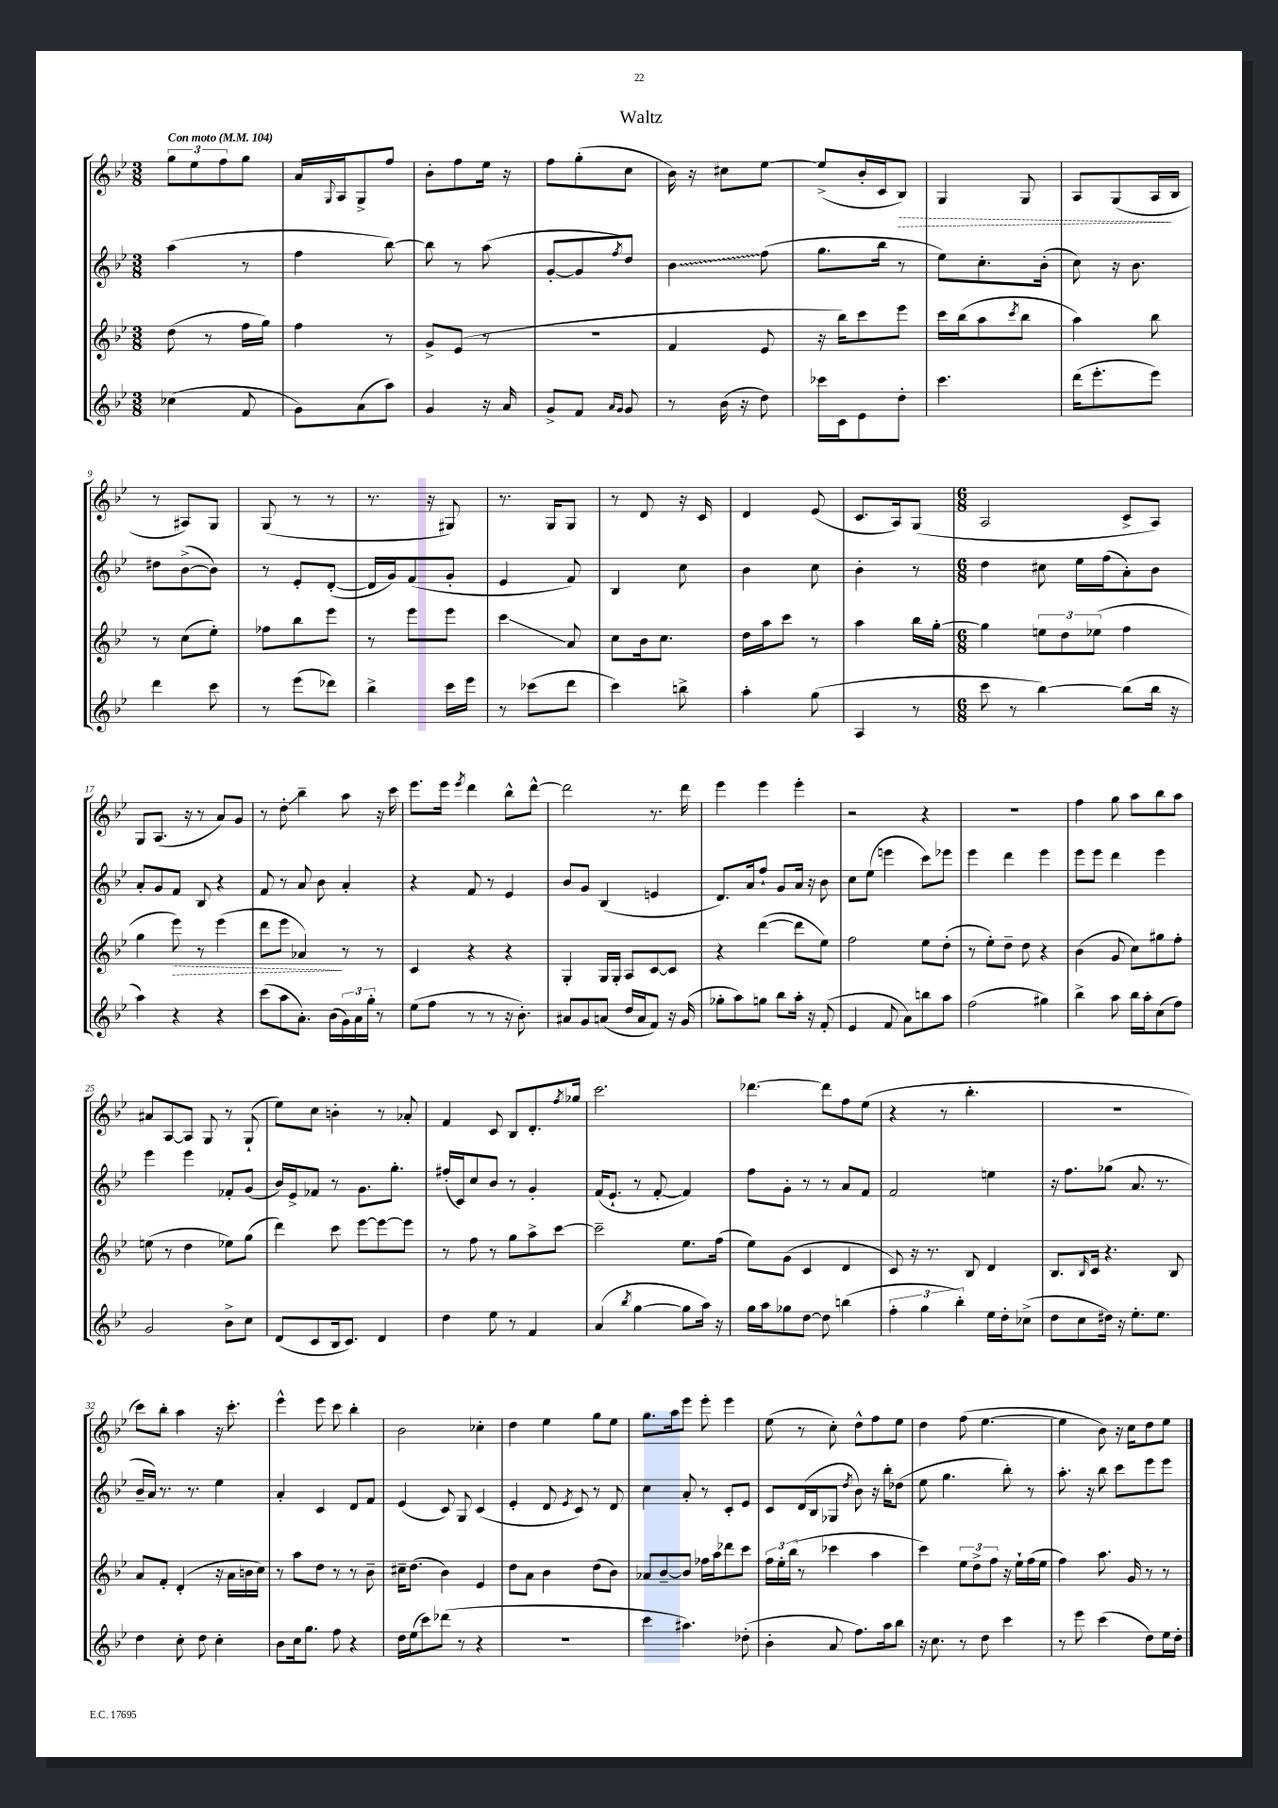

**kern	**kern	**kern	**kern
*staff4	*staff3	*staff2	*staff1
*clefG2	*clefG2	*clefG2	*clefG2
*k[b-e-]	*k[b-e-]	*k[b-e-]	*k[b-e-]
*M3/8	*M3/8	*M3/8	*M3/8
*MM104	*MM104	*MM104	*MM104
(4cc-	(8dd	(4aa	12gg
.	.	.	12ee-
.	8r	.	.
.	.	.	12ff
8f	16ff	8r	8gg
.	16gg)	.	.
=	=	=	=
8g)	4ff	4ff	16a
.	.	.	8qqG
.	.	.	16A
(8a	.	.	8G^
8aa)	8r	[8bb-)	8ff
=	=	=	=
4g	8g^	8bb-]	8b-'
.	(8e-	8r	8ff
16r	8r	(8aa	16ee-
16a	.	.	16r
=	=	=	=
8g^	4.r	[8g'	8ff
8f	.	8g]	(8gg'
16qqa	.	.	.
16qqg	.	8qff	.
8g	.	8dd)	8cc
=	=	=	=
8r	4f	4b-	16b-)
.	.	.	16r
(16b-	.	.	8cc#
16r	.	.	.
8dd)	8e-	(8ff	[8ee-
=	=	=	=
16ccc-	16r	8.gg	(8ee-^]
16c	16bb-)	.	.
8e-	8ccc	.	16b-'
.	.	16bb-	16c
8dd'	8eee-	8r	8B-)
=	=	=	=
4.ccc	16ccc	8ee-)	4G
.	(16bb-	.	.
.	8aa	8.cc'	.
.	8qccc	.	.
.	8bb-	.	8G
.	.	(16b-'	.
=	=	=	=
(16ddd	4aa)	8cc)	8A
8.eee-'	.	.	.
.	.	16r	(8G
.	.	8.b-	.
8eee-)	8bb-	.	16A
.	.	.	16B-
=	=	=	=
4ddd	8r	8dd#	8r
.	(8cc	([8b-^	8A#)
8ccc	8ee-')	8b-])	8G
=	=	=	=
8r	8ff-	8r	(8G
(8eee-	8bb-	8e-'	8r
8ddd-)	8eee-	([8d'	8r
=	=	=	=
4bb-^	8r	16d]	8.r
.	.	16g)	.
.	8eee-	(8f	.
.	.	.	16r
16ccc	8eee-	8g'	8G#)
16eee-	.	.	.
=	=	=	=
8r	4ccc	4e-	8.r
(8ccc-	.	.	.
.	.	.	16G
8ddd	8a	8f)	8G
=	=	=	=
4ccc)	8cc	4B-	8r
.	16b-	.	8d
.	8.cc	.	.
8bb^	.	8cc	16r
.	.	.	16c
=	=	=	=
4aa'	16dd	4b-	4d
.	16aa	.	.
.	8ccc	.	.
(8gg	8r	8cc	(8e-
=	=	=	=
4A	4aa	4b-'	8.c
.	.	.	16A)
8r	16bb-	8r	(8G
.	[16gg'	.	.
=	=	=	=
*M6/8	*M6/8	*M6/8	*M6/8
8ccc	4gg]	4dd	2A
8r	.	.	.
[4bb-)	12ee	8cc#	.
.	12dd	.	.
.	.	16ee-	.
.	(12ee-	.	.
.	.	(16ff	.
(8bb-]	4ff	8a')	8c^
16bb-	.	8b-	8A)
16r	.	.	.
=	=	=	=
4aa)	4gg	8a'	8G
.	.	8g	(8.A
4r	8eee-)	8f	.
.	.	.	16r
.	8r	8B-	8r
4r	(4eee-	4r	8a)
.	.	.	8g
=	=	=	=
(8ccc	8ddd	8f	8r
8aa	8eee-	8r	8dd'
8.a')	4a-)	8a	4bb-~
.	.	8b-	.
(16b-	.	.	.
24g)	8r	4a'	8aa
24a	.	.	.
24gg'	.	.	.
8r	8r	.	16r
.	.	.	16ccc
=	=	=	=
(8ee-	4c	4r	8.eee-
8ff	.	.	.
.	.	.	16eee-
.	.	.	8qeee-
8r	4r	8f	4ddd
8r	.	8r	.
16r	4r	4e-	8bb-^^
8.b-')	.	.	.
.	.	.	[8ddd^^
=	=	=	=
8a#	4G'	8b-	2ddd]
8g	.	8g	.
(8a	16G	(4B-	.
.	16G'	.	.
16dd	8A	.	.
16a	.	.	.
8f)	[8c	4e	8.r
16r	8c]	.	.
(16g	.	.	16ddd
=	=	=	=
8gg-'	4r	8.d)	4eee-
8aa)	.	.	.
.	.	16a	.
8gg	([4ddd	8ff`	4eee-
8bb-	.	8g	.
16aa'	8ddd]	16a	4eee-'
16r	.	16r	.
(8f'	8ee-)	8b-	.
=	=	=	=
4e-	2ff	8cc	2r
.	.	(8ee-	.
8f	.	4eee	.
8a)	.	.	.
8bb	8ee-	8ccc)	4r
8aa	(8dd'	8eee-	.
=	=	=	=
(2ff	8r	4eee-	2.r
.	8ee-')	.	.
.	8dd~	4ddd	.
.	8dd	.	.
4gg#)	4r	4eee-	.
=	=	=	=
4bb-^	(4b-	8eee-	4ff
.	.	8eee-	.
8aa	8g	4ddd	8gg
16bb-	8cc)	.	8aa
16aa'	.	.	.
(8cc	8gg#	4eee-	8bb-
8ff)	8ff'	.	8aa
=	=	=	=
2g	(8ee	4eee-	8a#
.	8r	.	[8A
.	4dd	4eee-	8A]
.	.	.	8G
8b-^	8ee-)	8f-'	8r
8cc	(8gg	(8g	(8G`
=	=	=	=
(8d	4ddd)	16b-)	8ee-)
.	.	16e-^	.
8c	.	8f-	8cc
16B-	8ccc	8r	4b'
8.c)	.	.	.
.	[8eee-	8.g	.
4d	8eee-_	.	8r
.	.	8.gg'	.
.	8eee-]	.	8a-'
=	=	=	=
4dd	8r	(16ff#'	4f
.	.	16c)	.
.	8ff	8cc	.
8ee-	8r	8b-	8c
8r	8gg	8r	8B-
4f	8aa^	4g'	8.d'
.	[8ccc	.	.
.	.	.	8qff
.	.	.	16gg-
=	=	=	=
(4a	2ccc~]	(16f	2.ccc
.	.	8.e-`	.
8qbb-	.	.	.
[4gg	.	8r	.
.	.	[8f'	.
8gg]	8.ee-	4f])	.
16aa)	.	.	.
16r	(16ff	.	.
=	=	=	=
16gg	8ee-)	8ff	[4.ddd-
16aa	.	.	.
8gg-	(8g	8g'	.
[8dd	4c	8r	.
8dd]	.	8r	8ddd-]
(4bb	4d	8a	8ff
.	.	8f	(8ee-
=	=	=	=
6ff'	8c)	2f	4r
.	16r	.	.
6gg	.	.	.
.	8.r	.	.
.	.	.	8r
6bb-')	.	.	.
.	8B-	.	4.bb-'
16ee-	4d	4ee	.
16dd'	.	.	.
(8cc-^	.	.	.
=	=	=	=
8dd	8.B-	16r	2.r
.	.	8.ff	.
8cc	.	.	.
.	16qqB-	.	.
.	16c	.	.
16dd#)	4.r	(8gg-	.
16r	.	.	.
8.ee-'	.	8.a	.
8.ee-	.	8.r	.
.	8B-	.	.
=	=	=	=
4dd	8a	16b-~	8ccc)
.	.	16a)	.
.	8f'	8.r	8bb-'
8cc'	(4d'	.	4aa
.	.	8.r	.
8dd	.	.	.
4cc'	16r	4ee-	16r
.	16a	.	8.ccc'
.	16b	.	.
.	16cc)	.	.
=	=	=	=
8b-	8r	4a'	4eee-^^
16cc	8aa	.	.
8.gg	.	.	.
.	8dd	4c	8eee-
8ff	8r	.	8ccc
4r	8r	8d	4bb-'
.	8b-~	8f	.
=	=	=	=
16dd	16cc#~	(4e-	2b-
(16ee-	(8.dd	.	.
8ccc)	.	.	.
(8ddd-	4b-)	8c)	.
8r	.	8G	.
4r	4e-	(4c	4cc-'
=	=	=	=
2.r	8dd	4e-'	4dd
.	8a	.	.
.	4b-	8d	4ee-
.	.	8qe-	.
.	.	8c)	.
.	(8dd	8r	8gg
.	8b-)	8d	8ee-
=	=	=	=
4ccc	8a-	4cc	8.gg
.	[8b-~	.	.
.	.	.	16aa
4.aa#)	8b-]	8a'	8eee-
.	16ff-	8r	8eee-'
.	16aa	.	.
.	8ddd-	8c'	4eee-
(8dd-'	8ccc	8e-	.
=	=	=	=
4b-'	24ff	8c	(8ee-
.	24ee-'	.	.
.	(24bb-	.	.
.	8r	(16d	8r
.	.	16B-	.
8a	4ccc-	8G-	8cc')
.	.	8qdd	.
8.ff)	.	8b-)	8dd^^
.	4aa	16r	8ff
16aa	.	16bb-'	.
8bb-	.	(8dd-	8ee-
=	=	=	=
16r	4ccc)	8ee-	4dd
8.cc	.	.	.
.	.	4.gg	.
8r	12ee-	.	(8ff
.	12dd^	.	.
8dd	.	.	[4.ee-
.	12ff	.	.
4ccc	16r	8bb-')	.
.	16ee-`	.	.
.	(16ff	8r	.
.	16ee-	.	.
=	=	=	=
8r	4ff)	8.aa'	4ee-]
8eee-	.	.	.
.	.	16r	.
(4ccc	8.aa	8bb-	8b-)
.	.	8ccc	16r
.	16g	.	16cc
8dd)	8r	8eee-	8dd
16ee-	8r	8eee-	8ee-
16dd'	.	.	.
==	==	==	==
*-	*-	*-	*-
